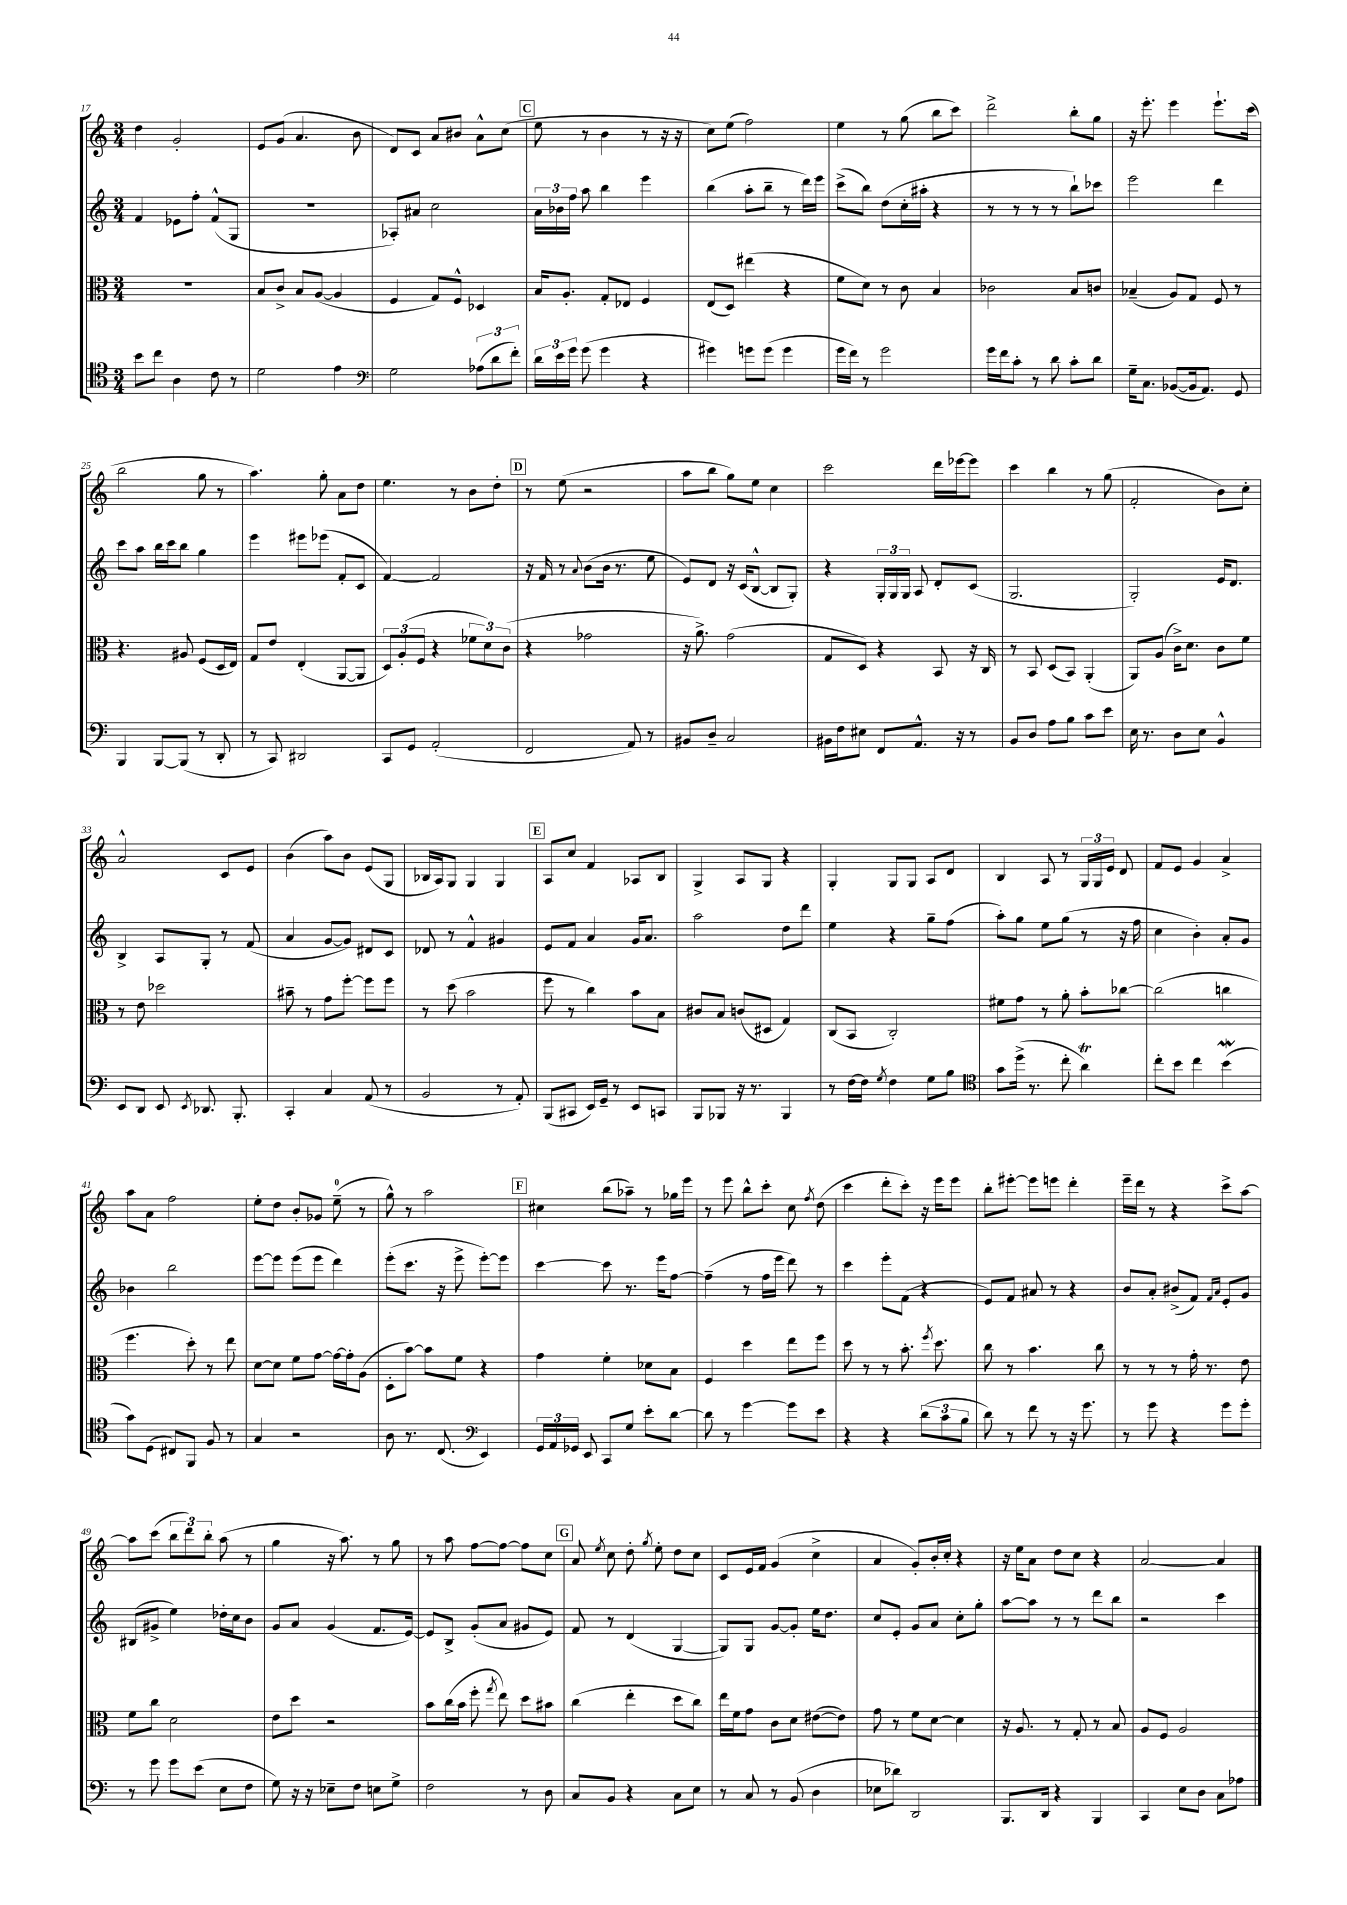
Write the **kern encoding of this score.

**kern	**kern	**kern	**kern
*staff4	*staff3	*staff2	*staff1
*clefC4	*clefC3	*clefG2	*clefG2
*k[]	*k[]	*k[]	*k[]
*M3/4	*M3/4	*M3/4	*M3/4
8b	2.r	4f	4dd
8cc	.	.	.
4A	.	8e-	2g'
.	.	8ff'	.
8c	.	(8f^^	.
8r	.	8G	.
=	=	=	=
2d	8B	2.r	8e
.	8c^	.	(8g
.	8B	.	4.a
.	([8A	.	.
4e	4A]	.	.
.	.	.	8b
=	=	=	=
*clefF4	*	*	*
2G	4F	8A-')	8d)
.	.	8a#	8c
.	8G)	2cc	8a
.	8F^^	.	8b#
(12A-	4D-	.	8a^^
12d	.	.	.
.	.	.	(8cc
12f')	.	.	.
=	=	=	=
24d	16B	24a	8ee
24e	.	24b-	.
.	8.A'	.	.
24g	.	24ff	.
(8g	.	8aa	8r
4g	8G'	4bb	4b
.	8E-	.	.
4r	4F	4eee	8r
.	.	.	16r
.	.	.	16r
=	=	=	=
4g#)	(8E	(4bb	8cc)
.	8D)	.	(8ee
8g	(4ee#	8aa'	2ff)
(8g	.	8bb~	.
4g	4r	8r	.
.	.	16ddd)	.
.	.	16eee	.
=	=	=	=
16g	8f	(8ccc^	4ee
16f)	.	.	.
8r	8d)	8bb)	.
2g	8r	(8dd	8r
.	8c	16cc'	(8gg
.	.	16aa#'	.
.	4B	4r	8bb
.	.	.	8ccc)
=	=	=	=
16g	2c-	8r	2ddd^
16f	.	.	.
8c'	.	8r	.
8r	.	8r	.
8d	.	8r	.
8c'	8B	8bb`)	8bb'
8d	8c	8ccc-	8gg
=	=	=	=
16G~	(4B-~	2eee	16r
8.C	.	.	8.eee'
([8BB-	8A)	.	4eee
16BB-]	8G	.	.
8.AA)	.	.	.
.	8F	4ddd	8.eee`
8GG	8r	.	.
.	.	.	(16ccc
=	=	=	=
4BBB	4.r	8ccc	2bb
.	.	8aa	.
[8BBB	.	16bb	.
.	.	16ccc	.
(8BBB]	8A#	8bb	.
8r	(8F	4gg	8gg
8DD'	16D	.	8r
.	16E)	.	.
=	=	=	=
8r	8G	4eee	4.aa)
8CC)	8e	.	.
2DD#	(4E'	8eee#	.
.	.	(8eee-	8gg'
.	[8AA	8f'	8a
.	8AA]	8c	8dd
=	=	=	=
8CC	12D)	[4f)	4.ee
.	(12A'	.	.
8GG	.	.	.
.	12F	.	.
(2AA'	4r	2f]	.
.	.	.	8r
.	12f-	.	8b
.	12d)	.	.
.	.	.	8dd'
.	(12c	.	.
=	=	=	=
2FF	4r	16r	8r
.	.	16f	.
.	.	8r	(8ee
.	.	8qqa	.
.	2g-	(8b	2r
.	.	16b	.
.	.	8.r	.
8AA)	.	.	.
8r	.	8ee	.
=	=	=	=
8BB#	16r	8e)	8aa
.	8.a^)	.	.
8D~	.	8d	8bb
2C	(2g	16r	8gg)
.	.	(16c	.
.	.	[8B^^	8ee
.	.	8B]	4cc
.	.	8G')	.
=	=	=	=
16BB#	8G	4r	2ccc
16F	.	.	.
8E#	8D)	.	.
8FF	4r	24G'	.
.	.	24G	.
.	.	24G	.
8.AA^^	.	8A	.
.	8BB	8d'	16ddd
16r	.	.	[16eee-
8r	16r	(8c	8eee-]
.	16C	.	.
=	=	=	=
8BB	8r	2.G	4ccc
8D	8BB	.	.
8A	(8D	.	4bb
8B	8BB)	.	.
8c	(4AA'	.	8r
8e	.	.	(8gg
=	=	=	=
16E	8AA)	2G')	2f'
8.r	.	.	.
.	(8A	.	.
8D	16c^)	.	.
.	8.d	.	.
8E	.	.	.
4BB^^	8c	16e	8b)
.	.	8.d	.
.	8f	.	8cc'
=	=	=	=
8EE	8r	4B^	2a^^
8DD	8e	.	.
8EE	2dd-	8A	.
8qEE	.	.	.
8.DD-	.	8G'	.
.	.	8r	8c
8.BBB'	.	.	.
.	.	(8f	8e
=	=	=	=
4CC'	8b#~	4a	(4b
.	8r	.	.
4C	8g	[8g	8aa)
.	[8ff'	8g])	8b
(8AA	8ff]	8d#	(8e
8r	8ff	8c	8G
=	=	=	=
2BB	8r	8d-	16B-
.	.	.	16A)
.	(8dd	8r	8G
.	2b	4f^^	4G
8r	.	4g#	4G
8AA')	.	.	.
=	=	=	=
(8BBB	8ff	8e	8A
8CC#	8r	8f	8cc
16EE)	4cc)	4a	4f
16GG~	.	.	.
8r	.	.	.
8EE	8b	16g	8A-
.	.	8.a	.
8CC	8B	.	8B
=	=	=	=
8BBB	8c#	2aa	4G^
8BBB-	8B	.	.
16r	(8c	.	8A
8.r	.	.	.
.	8D#	.	8G
4BBB-	4G)	8dd	4r
.	.	8ddd	.
=	=	=	=
8r	(8C	4ee	4G'
[16F	8BB	.	.
16F]	.	.	.
8qG	.	.	.
4F	2C')	4r	8G
.	.	.	8G
8G	.	8gg~	8A
8B	.	(8ff	8d
=	=	=	=
*clefC4	*	*	*
8g	8f#	8aa')	4B
(16dd^	8g	8gg	.
8.r	.	.	.
.	8r	8ee	8A
8cc'	8a'	(8gg	8r
4a)	8b'	8r	24G
.	.	.	24G
.	.	.	24e
.	[8cc-	16r	8d
.	.	16ff	.
=	=	=	=
8cc'	(2cc-]	4cc	8f
8b	.	.	8e
4cc	.	4b')	4g
(4b	4cc	8a'	4a^
.	.	8g	.
=	=	=	=
8g)	4.ff	4b-	8aa
(8D	.	.	8a
8C#)	.	2bb	2ff
8FF	8dd')	.	.
8F	8r	.	.
8r	8ee	.	.
=	=	=	=
4G	[8d	[8eee	8ee'
.	8d]	8eee]	8dd
2r	8f	(8eee	8b'
.	[8g	8eee	8g-
.	16g_	4ddd)	(8ee~
.	16g']	.	.
.	(8A	.	8r
=	=	=	=
8A	8D'	(8eee'	8gg^^)
8.r	[8b)	8.ccc	8r
.	8b]	.	2aa
(8.C	.	16r	.
.	8f	8eee^	.
*clefF4	*	*	*
4EE)	4r	[8eee')	.
.	.	8eee]	.
=	=	=	=
24GG	4g	[4ccc	4cc#
24AA	.	.	.
24GG-	.	.	.
8EE	.	.	.
8CC	4f'	8ccc]	(8bb
8G	.	8.r	8aa-~)
8e'	8d-	.	8r
.	.	16eee	.
[8d	8B	[8ff	16gg-
.	.	.	16eee
=	=	=	=
8d]	4F	(4ff~]	8r
8r	.	.	8eee
[4g	4dd	8r	8bb^^
.	.	16ff	8ccc'
.	.	16eee	.
8g]	8ee	8ddd)	8cc
.	.	.	8qff
8e	8ff	8r	(8dd
=	=	=	=
4r	8dd	4ccc	4ccc
.	8r	.	.
4r	8r	8eee'	8ddd'
.	8.b'	(8f	8ccc')
(12d	.	4r	16r
.	8qff	.	.
.	8.dd	.	16eee
12c	.	.	.
.	.	.	8eee
12B	.	.	.
=	=	=	=
8d)	8cc	8e)	8bb'
8r	8r	8f	[8eee#'
8f	4.b	8a#	8eee#]
8r	.	8r	8eee
16r	.	4r	4ddd'
8.g	.	.	.
.	8cc	.	.
=	=	=	=
8r	8r	8b	16eee~
.	.	.	16ddd
8g	8r	8a'	8r
4r	8r	(8b#^	4r
.	16g'	8f)	.
.	8.r	.	.
.	.	16qqf	.
.	.	16qqa	.
8g	.	8e'	8ccc^
8g'	8e	8g	[8aa
=	=	=	=
8r	8f	(8B#	8aa]
8g	8cc	8g#^	(8ccc
8g	2d	4ee)	12bb
.	.	.	12ddd)
(8e	.	.	.
.	.	.	12bb'
8E	.	16dd-'	(8aa
.	.	16cc	.
8F	.	8b	8r
=	=	=	=
8G)	8e	8g	4gg
16r	8dd	8a	.
16r	.	.	.
8E-~	2r	(4g	16r
.	.	.	8.aa)
8F	.	.	.
8E	.	8.f	8r
8G^	.	.	8gg
.	.	[16e)	.
=	=	=	=
2F	8b	8e]	8r
.	(16cc	8B^	8aa
.	16b	.	.
.	8ff'	(8g'	[8ff
.	8qgg	.	.
.	8ee)	8a	8ff_
8r	8dd	8g#	8ff]
8D	8b#	8e)	8cc
=	=	=	=
8C	(4cc	8f	8a
.	.	.	8qee
8BB	.	8r	8cc
4r	4ee'	(4d	8dd'
.	.	.	8qgg
.	.	.	8ee'
8C	8dd	[4G	8dd
8E	8cc)	.	8cc
=	=	=	=
8r	16ee	8G])	8c
.	16f	.	.
8C	8g	8G	16e
.	.	.	16f
8r	8c	[8g	(4g
(8BB	8d	8g']	.
4D	([8e#	16ee	4cc^
.	.	8.dd	.
.	8e#])	.	.
=	=	=	=
8E-	8g	8cc	4a
8d-)	8r	8e'	.
2DD	8f	8g	8g')
.	[8d	8a	16b'
.	.	.	16cc'
.	4d]	8cc'	4r
.	.	8gg'	.
=	=	=	=
8.BBB	16r	[8aa	16r
.	8.A	.	16ee
.	.	8aa]	8a
16DD	.	.	.
4r	8r	8r	8dd
.	8G'	8r	8cc
4BBB	8r	8ddd	4r
.	8B	8bb	.
=	=	=	=
4CC	8A	2r	[2a
.	8F	.	.
8E	2A	.	.
8D	.	.	.
8C	.	4ccc	4a]
8A-	.	.	.
==	==	==	==
*-	*-	*-	*-
